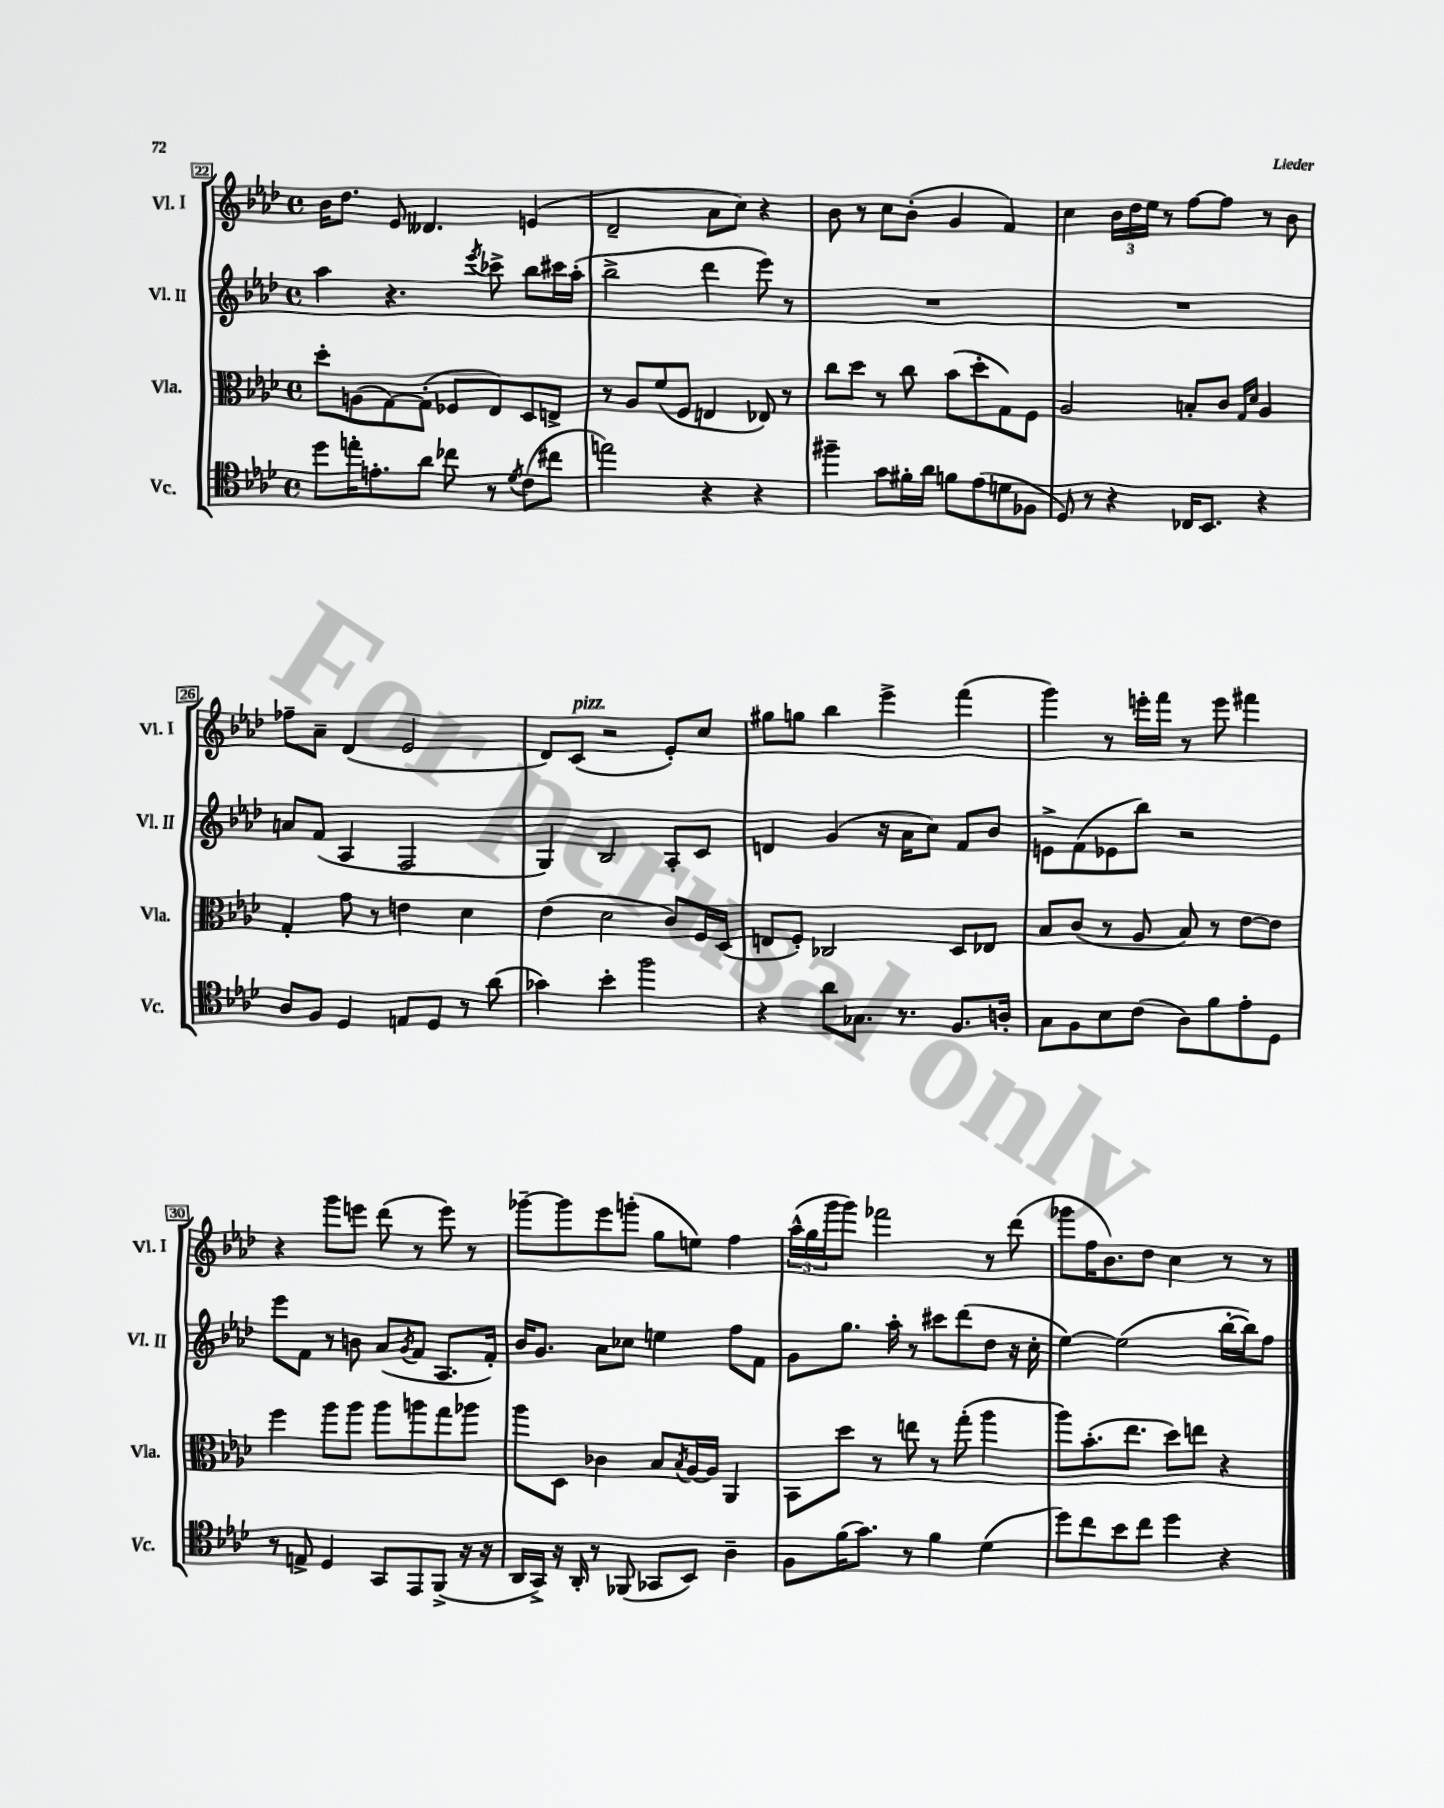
<<
\new StaffGroup <<
\new Staff = "s0" \with { instrumentName = "Vl. I" shortInstrumentName = "Vl. I" } {
    \clef treble \key aes \major \defaultTimeSignature \time 4/4
    bes'16 des''8. ees'8 deses'4. e'4( |
    des'2-- aes'8 c''8) r4 |
    bes'8 r8 c''8 bes'8-.( g'4 f'4) |
    c''4 \tuplet 3/2 { bes'16 des''16 ees''16 } r8 f''8~ f''8 r8 bes'8 |
    fes''8-- aes'8-- des'4( ees'2 |
    des'8) c'8^\markup { \italic "pizz." }( r2 ees'8-.) c''8 |
    gis''8 g''8 bes''4 ees'''4-> f'''4( |
    g'''4) r8 e'''16-. f'''16 r8 e'''8 fis'''4 |
    r4 g'''8 e'''8 des'''8( r8 e'''8) r8 |
    ges'''8~-- ges'''8 ees'''8 g'''8-.( g''8 e''8) f''4 |
    \tuplet 3/2 { aes''16-^( g''16 g'''16 } g'''8) fes'''2 r8 des'''8( |
    ges'''8 f''16 bes'8.) des''8 c''4 r8 r8 \bar "|." |
}
\new Staff = "s1" \with { instrumentName = "Vl. II" shortInstrumentName = "Vl. II" } {
    \clef treble \key aes \major \defaultTimeSignature \time 4/4
    aes''4 r4. \acciaccatura { ees'''8 } ces'''8-> bes''8 cis'''16 aes''16-.( |
    bes''2-> des'''4 ees'''8) r8 |
    R1 |
    R1 |
    a'8 f'8( aes4 f2 |
    g4) bes2 aes8-. c'8 |
    d'4 g'4( r16 aes'16 c''8) f'8 bes'8 |
    e'8-> f'8( ees'8 bes''8) r2 |
    ees'''8 f'8 r8 b'8 aes'8( \acciaccatura { g'8 } f'8 aes8. f'16-.) |
    bes'16 g'8. aes'8 ces''8 e''4 f''8 f'8 |
    g'8 g''8. aes''16-. r8 cis'''8 des'''8( des''8 r16 c''16-. |
    ees''4~) ees''2( bes''16~-. bes''16) f''8 \bar "|." |
}
\new Staff = "s2" \with { instrumentName = "Vla." shortInstrumentName = "Vla." } {
    \clef alto \key aes \major \defaultTimeSignature \time 4/4
    des''8-. a8( g8~) g8-.( fes8 ees8) des8 e8-> |
    r8 aes8 f'8( f8 e4 ees8) r8 |
    c''8 des''8 r8 c''8 bes'8( des''8-. g8) f8 |
    aes2 b8-. c'8 \grace { g16 des'16 } aes4 |
    g4-. g'8 r8 e'4 des'4 |
    ees'4( des'2 c'8) f16 des16( |
    e8 f8-.) ces2 des8 ees8 |
    bes8 c'8( r8 aes8 bes8) r8 ees'8~ ees'8 |
    f''4 aes''8 aes''8 aes''8 a''8 g''8 aes''8 |
    aes''8 des8 ces'4 bes8 \acciaccatura { bes8 } aes16~ aes16 aes,4 |
    bes,8 des''8 r8 e''8 r8 g''8-.( aes''4 |
    aes''8) bes'8.-.( ees''8. des''8) e''8 r4 \bar "|." |
}
\new Staff = "s3" \with { instrumentName = "Vc." shortInstrumentName = "Vc." } {
    \clef tenor \key aes \major \defaultTimeSignature \time 4/4
    des''8 e''16-. e'8.-. aes'8 ces''8 r8 \acciaccatura { des'8 } c'8( cis''8 |
    e''2) r4 r4 |
    fis''4-- g'8 fis'16-. aes'16 f'8 ees'8( d'8 fes8 |
    des8) r8 r4 ces16 bes,8. r4 |
    aes8 f8 des4 e8 des8 r8 aes'8( |
    ges'4) bes'4-. f''2 |
    r4 aes'8 ges8. r8. f8. a16-. |
    g8 f8 bes8 c'8( aes8) f'8 ees'8-. des8 |
    r8 e8-> des4 g,8 ees,8 f,8->( r16 r16 |
    aes,16 g,16->) r16 aes,16-. r8 fes,8( ges,8 bes,8) aes4-- |
    f8 f'16( g'8.) r8 f'4 des'4( |
    des''8) c''8 bes'8 c''8 des''4 r4 \bar "|." |
}
>>
>>
\layout { \context { \Score currentBarNumber = #22 \override BarNumber.stencil = #(make-stencil-boxer 0.1 0.3 ly:text-interface::print) } }
